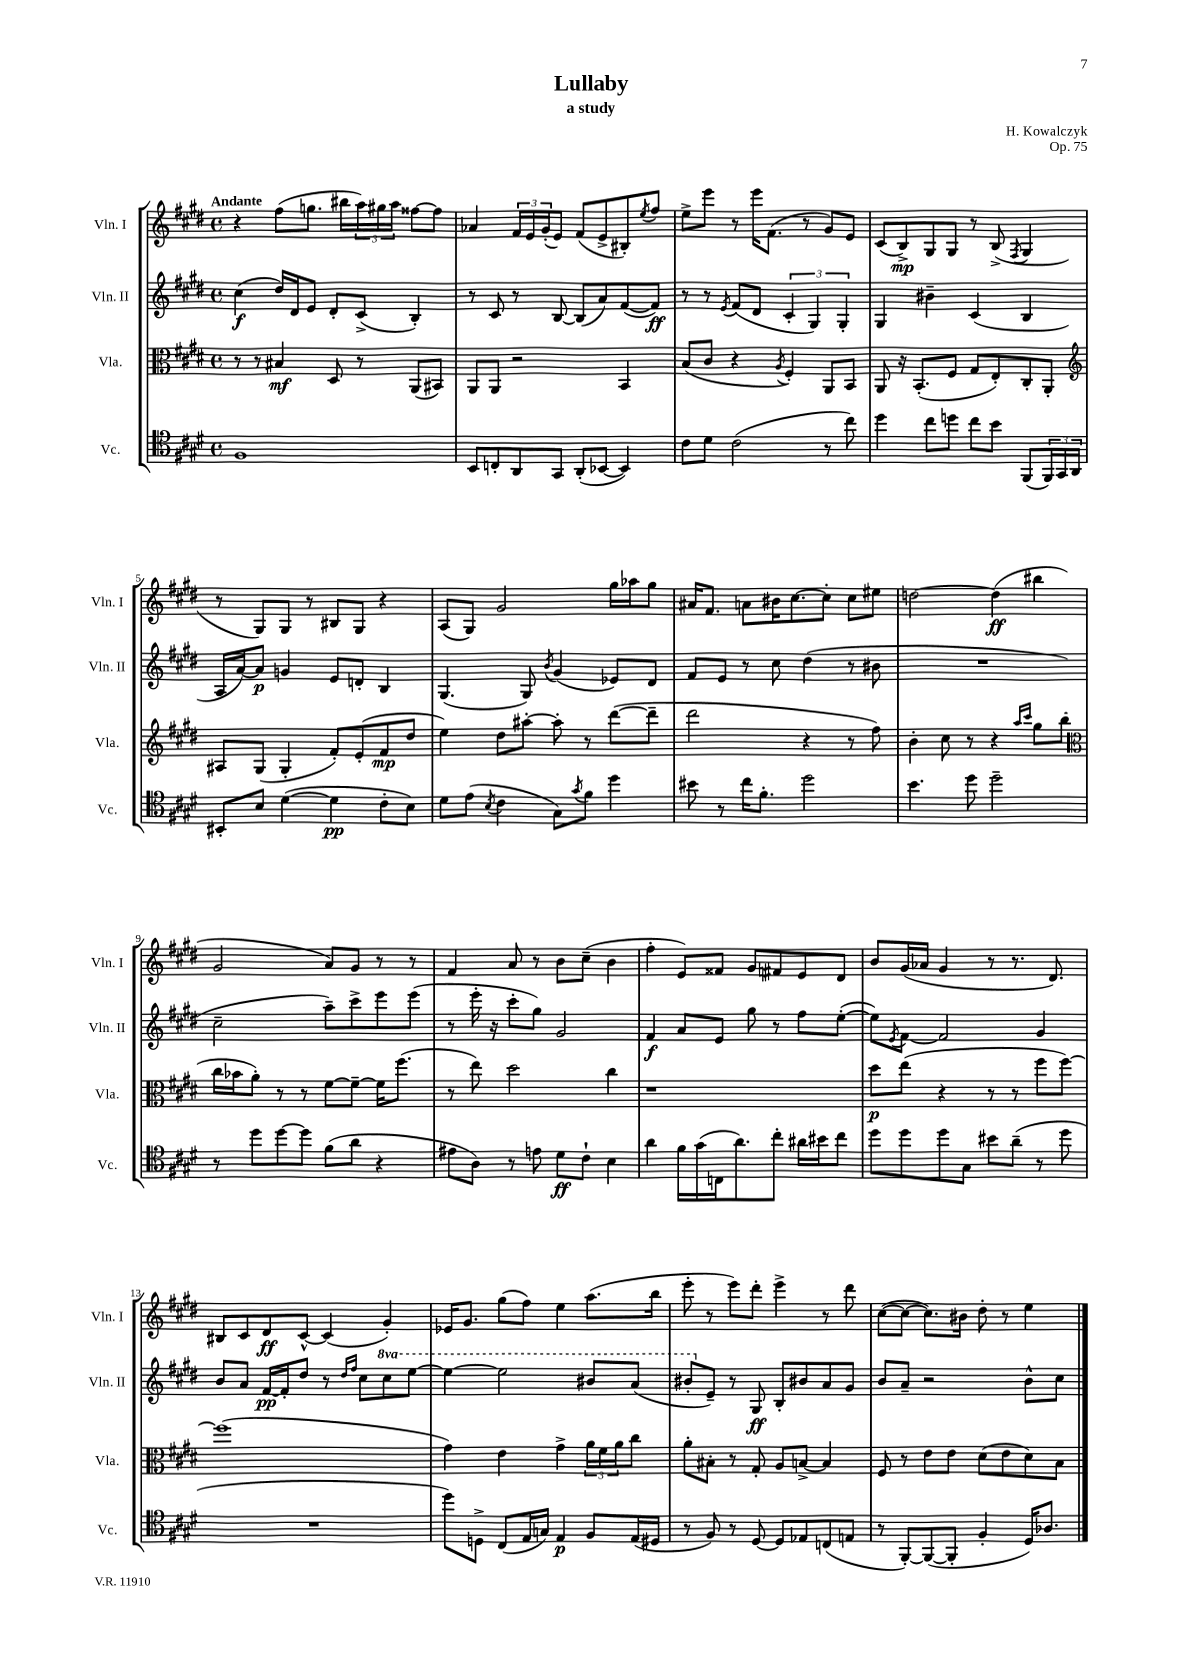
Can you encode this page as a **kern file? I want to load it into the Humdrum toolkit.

**kern	**kern	**kern	**kern
*staff4	*staff3	*staff2	*staff1
*clefC4	*clefC3	*clefG2	*clefG2
*k[f#c#g#d#]	*k[f#c#g#d#]	*k[f#c#g#d#]	*k[f#c#g#d#]
*M4/4	*M4/4	*M4/4	*M4/4
*met(c)	*met(c)	*met(c)	*met(c)
1F#	8r	(4cc#\	4r
.	8r	.	.
.	4B#/	16dd#/LL)	(8ff#\L
.	.	16d#/J	.
.	.	8e/J	8.gg\J
.	8D#/	8d#'/L	.
.	.	.	16bb#\LL
.	8r	(8c#^/J	24aa\)
.	.	.	24gg#\
.	.	.	24aa\JJ
.	(8AA/L	4B'/)	[8ff##\L
.	8BB#/J)	.	8ff##\]J
=	=	=	=
8BB/L	8AA/L	8r	4a-/
8C'/	8AA/J	8c#/	.
8AA/	2r	8r	24f#/LL
.	.	.	24e/
.	.	.	(24g#'/J
8GG#/J	.	[8B/	8e/J)
(8AA'/L	.	(8B/]L	(8f#/L
[8BB-/J	.	8a/)	8e^/
4BB-/])	4BB/	([8f#/	8B#'/)
.	.	.	8qee/
.	.	8f#/]J)	8ff#/J
=	=	=	=
8c#\L	(8B/L	8r	8ee^\L
8d#\J	8c#/J	8r	8eee\J
.	.	8qe/	.
(2c#\	4r	(8f#/L	8r
.	.	8d#/J	16eee\LK
.	.	.	(8.f#\J
.	8qA/	.	.
.	4F#'/)	6c#'/	.
.	.	.	8r
.	.	6G#/)	.
8r	8AA/L	.	8g#/L)
.	.	6G#'/	.
8cc#\)	8BB/J	.	8e/J
=	=	=	=
4dd#\	8AA/	4G#/	(8c#/L
.	16r	.	8B^/)
.	(8.BB'/L	.	.
8cc#\L	.	4b#~\	8G#/
8dd\J	8F#/J	.	8G#/J
8cc#\L	8G#/L	(4c#/	8r
8b\J	8E'/)	.	(8B^/
.	.	.	8qF#/
(8FF#/L	8C#'/	4B/	4G#/
24FF#/L)	8AA'/J	.	.
24GG#/	.	.	.
24AA/JJ	.	.	.
=	=	=	=
*	*clefG2	*	*
8BB#'/L	8A#/L	16A/LL	8r
.	.	[16a/J)	.
8B/J	(8G#/J	8a/]J	8G#/L)
([4d#\	4G#'/	4g/	8G#/J
.	.	.	8r
4d#\]	8f#'/L)	8e/L	8B#/L
.	(8e'/	8d'/J	8G#/J
8c#'\L	8f#/	4B/	4r
8B\J)	8dd#/J	.	.
=	=	=	=
8d#\L	4ee\)	(4.G#/	(8A/L
(8e\J	.	.	8G#/J)
8qB/	.	.	.
4c#\	8dd#\L	.	2g#/
.	[8aa#'\J	8G#/)	.
.	.	8qb/	.
8G#\L)	8aa#'\]	(4g#/	.
8qg#/	.	.	.
8f#\J	8r	.	.
4dd#\	([8ddd#\L	8e-/L)	16gg#\LL
.	.	.	16aa-\J
.	8ddd#~\]J	8d#/J	8gg#\J
=	=	=	=
8b#\	2ddd#\	8f#/L	16a#/LK
.	.	.	8.f#/J
8r	.	8e/J	.
16cc#\LK	.	8r	8a\L
8.f#'\J	.	.	.
.	.	8cc#\	16b#\K
.	.	.	[8.cc#\
2dd#\	4r	(4dd#\	.
.	.	.	8cc#'\]J
.	8r	8r	8cc#\L
.	8ff#\)	8b#\	8ee#\J
=	=	=	=
4.b\	4b'\	1r	[2dd\
.	8cc#\	.	.
8dd#\	8r	.	.
2dd#~\	4r	.	(4dd\]
.	16qqaa/LL	.	.
.	16qqccc#/JJ	.	.
.	8gg#\L	.	4bb#\
.	(8bb\J	.	.
=	=	=	=
*	*clefC3	*	*
8r	16cc#\LL	2cc#~\	2g#/
.	16b-\J	.	.
8dd#\L	8a'\J)	.	.
[8dd#\	8r	.	.
8dd#\]J	8r	.	.
(8f#\L	[8f#\L	8aa~\L)	8a/L)
8a\J	8f#~\_J	8ccc#^\	8g#/J
4r	16f#\]LK	8eee\	8r
.	(8.ff#\J	.	.
.	.	(8eee\J	8r
=	=	=	=
8e#\L	8r	8r	4f#/
8A\J)	8ee\)	16eee'\	.
.	.	16r	.
8r	2dd#\	8ccc#'\L	8a/
8e\	.	8gg#\J)	8r
8d#\L	.	2g#/	8b\L
8c#`\J	.	.	(8cc#~\J
4B\	4cc#\	.	4b\
=	=	=	=
4a\	1r	4f#/	4ff#'\
16f#\LL	.	8a/L	8e/L)
(16g#\	.	.	.
16C\J	.	8e/J	8f##/J
8.a\)	.	.	.
.	.	8gg#\	8g#/L
8cc#'\J	.	8r	8f#/
16a#\LL	.	8ff#\L	8e/
16b#\J	.	.	.
8cc#\J	.	([8ee'\J	8d#/J
=	=	=	=
8dd#\L	8dd#\L	8ee\]L)	8b/L
.	.	8qe/	.
8dd#\	(8ee\J	[8f#\J	(16g#/L
.	.	.	16a-/JJ
8dd#\	4r	2f#/]	4g#/
8G#\J	.	.	.
8b#\L	8r	.	8r
(8a~\J	8r	.	8.r
8r	8ff#\L	4g#/	.
.	.	.	8.d#/)
8dd#\	[8ff#\J)	.	.
=	=	=	=
1r	(1ff#]	8b/L	8B#/L
.	.	8a/J	8c#/
.	.	[16f#/LL	8d#/
.	.	16f#'/]J	.
.	.	8dd#/J	[8c#^^/J
.	.	8r	(4c#/]
.	.	16qqdd#/LL	.
.	.	16qqff#/JJ	.
.	.	8cc#\L	.
.	.	8ccc#\	4g#'/)
.	.	[8eee\J	.
=	=	=	=
8dd#\L)	4g#\)	4eee\_	16e-/LK
.	.	.	8.g#/J
8D^\J	.	.	.
(8C#/L	4e\	2eee\]	(8gg#\L
16E/L	.	.	8ff#\J)
16G/JJ)	.	.	.
4E/	4g#^\	.	4ee\
8F#/L	24a\LL	8bb#/L	(8.aa\L
.	24f#\	.	.
.	24a\J	.	.
(16E/L	8cc#\J	(8aa/J	.
16D#/JJ	.	.	16bb\Jk
=	=	=	=
8r	8a'\L	8bb#'/L	8eee'\
8F#/)	8B#'\J	8e~/J)	8r
8r	8r	8r	8eee\L)
[8D#/	8G#'/	8G#/	8ddd#'\J
8D#/]L	8A/L	8B'/L	4eee^\
8E-/	[8B^/J	8b#/	.
(8C/	4B/]	8a/	8r
8E/J	.	8g#/J	8ddd#\
=	=	=	=
8r	8F#/	8b/L	([8cc#\L
[8FF#'/L)	8r	8a~/J	8cc#\_J
(8FF#/_	8e\L	2r	8.cc#\]L)
8FF#'/]J	8e\J	.	.
.	.	.	16b#\Jk
4F#'/	(8d#\L	.	8dd#'\
.	8e\	.	8r
16D#/LK)	8d#\)	8b^^\L	4ee\
8.A-/J	.	.	.
.	8B\J	8cc#\J	.
==	==	==	==
*-	*-	*-	*-
